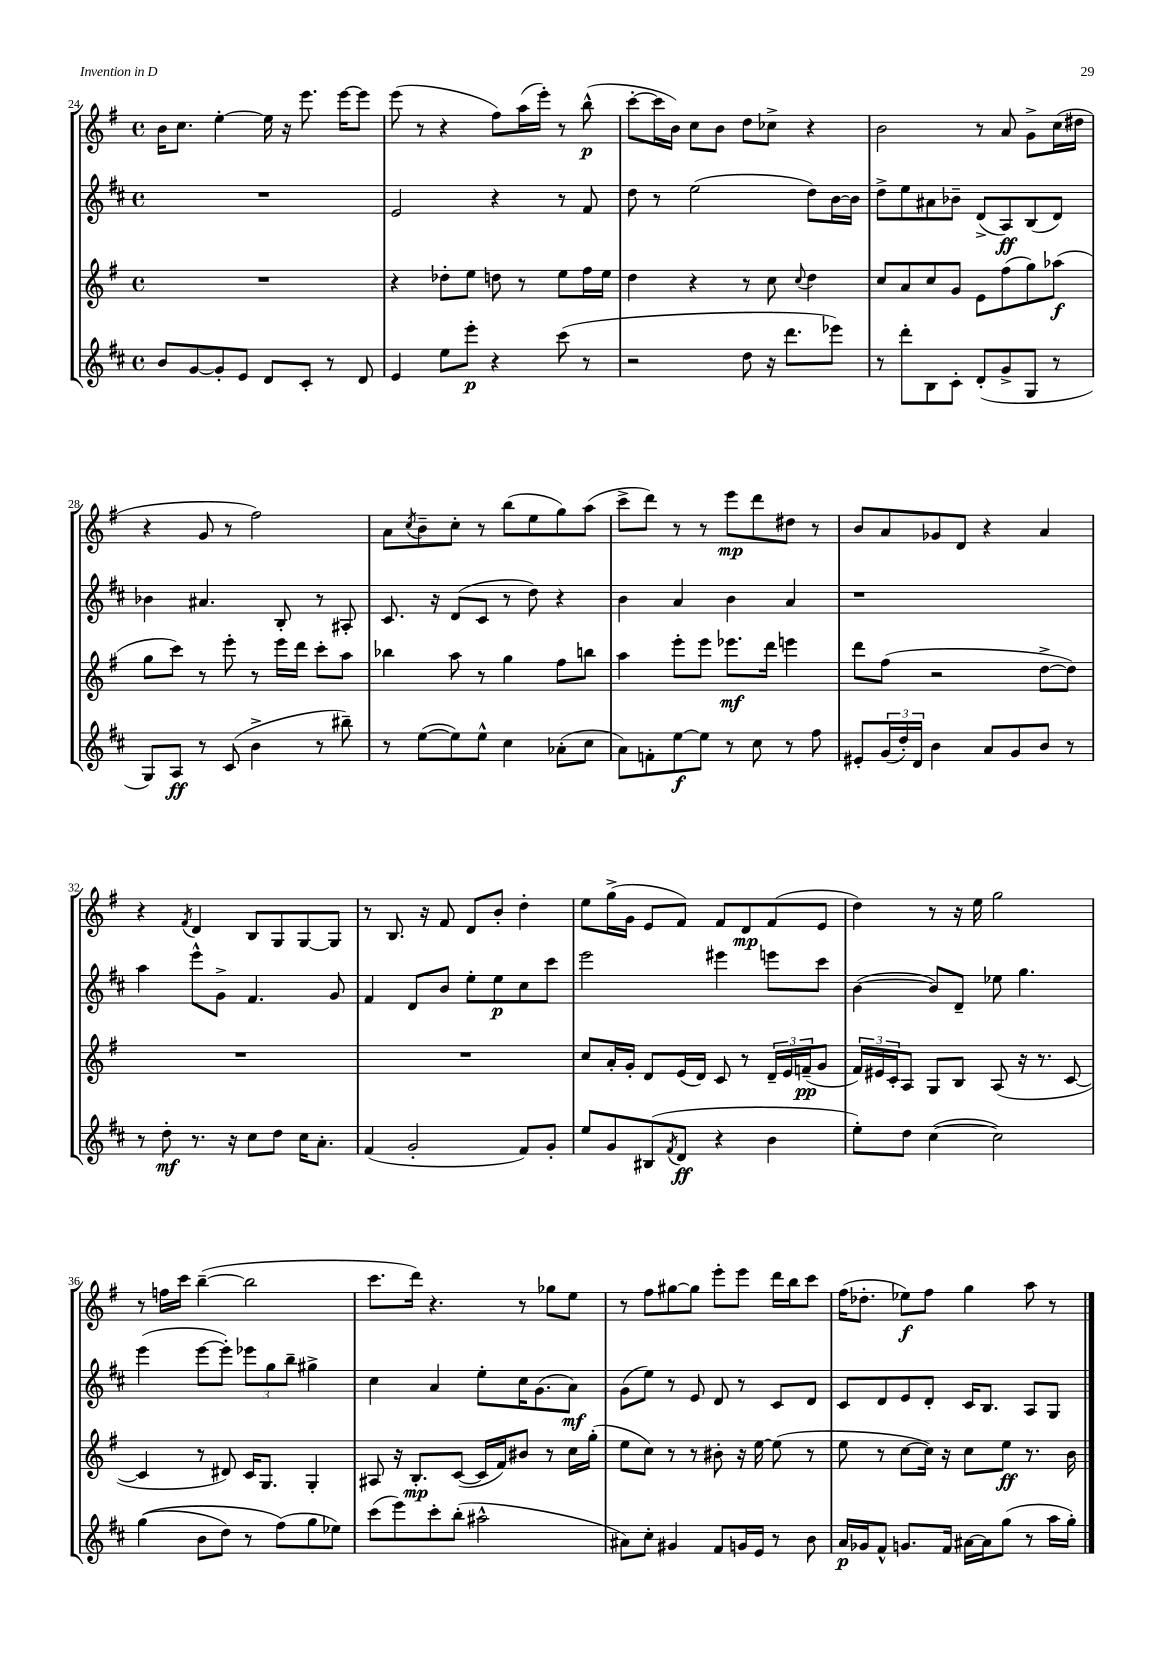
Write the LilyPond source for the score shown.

<<
\new StaffGroup <<
\new Staff = "s0" {
    \clef treble \key g \major \defaultTimeSignature \time 4/4
    b'16 c''8. e''4~-. e''16 r16 e'''8. e'''16~ e'''8 |
    e'''8( r8 r4 fis''8) a''16( e'''16-.) r8 b''8-^\p( |
    c'''8~-. c'''16 b'16) c''8 b'8 d''8 ces''8-> r4 |
    b'2 r8 a'8 g'8-> c''16( dis''16 |
    r4 g'8 r8 fis''2) |
    a'8 \acciaccatura { c''8 } b'8-- c''8-. r8 b''8( e''8 g''8) a''8( |
    c'''8-> d'''8) r8 r8 e'''8\mp d'''8 dis''8 r8 |
    b'8 a'8 ges'8 d'8 r4 a'4 |
    r4 \acciaccatura { fis'8 } d'4 b8 g8 g8~ g8 |
    r8 b8. r16 fis'8 d'8 b'8-. d''4-. |
    e''8 g''16->( g'16 e'8 fis'8) fis'8 d'8\mp fis'8( e'8 |
    d''4) r8 r16 e''16 g''2 |
    r8 f''16 c'''16 b''4~--( b''2 |
    c'''8. d'''16) r4. r8 ges''8 e''8 |
    r8 fis''8 gis''8~ gis''8 e'''8-. e'''8 d'''16 b''16 c'''8 |
    fis''16( des''8.-. ees''8\f) fis''8 g''4 a''8 r8 \bar "|." |
}
\new Staff = "s1" {
    \clef treble \key d \major \defaultTimeSignature \time 4/4
    R1 |
    e'2 r4 r8 fis'8 |
    d''8 r8 e''2( d''8) b'16~ b'16 |
    d''8-> e''8 ais'8 bes'8-- d'8->( a8\ff) b8( d'8) |
    bes'4 ais'4. b8-. r8 ais8-. |
    cis'8. r16 d'8( cis'8 r8 d''8) r4 |
    b'4 a'4 b'4 a'4 |
    r1 |
    a''4 e'''8-^ g'8-> fis'4. g'8 |
    fis'4 d'8 b'8 e''8-. e''8\p cis''8 cis'''8 |
    e'''2 eis'''4 e'''8 cis'''8 |
    b'4~( b'8) d'8-- ees''8 g''4. |
    e'''4( e'''8~ e'''8-.) \tuplet 3/2 { ees'''8 g''8 b''8-- } gis''4-> |
    cis''4 a'4 e''8-. cis''16 g'8.( a'8\mf) |
    g'8( e''8) r8 e'8 d'8 r8 cis'8 d'8 |
    cis'8 d'8 e'8 d'8-. cis'16 b8. a8 g8 \bar "|." |
}
\new Staff = "s2" {
    \clef treble \key g \major \defaultTimeSignature \time 4/4
    R1 |
    r4 des''8-. e''8 d''8 r8 e''8 fis''16 e''16 |
    d''4 r4 r8 c''8 \appoggiatura { c''8 } d''4 |
    c''8 a'8 c''8 g'8 e'8 fis''8( g''8) aes''8\f( |
    g''8 c'''8) r8 e'''8-. r8 e'''16 d'''16 c'''8-. a''8 |
    bes''4 a''8 r8 g''4 fis''8 b''8 |
    a''4 e'''8-. e'''8 ees'''8.\mf d'''16 e'''4 |
    d'''8 fis''8( r2 d''8~-> d''8) |
    R1 |
    R1 |
    c''8 a'16-. g'16-. d'8 e'16( d'16) c'8 r8 \tuplet 3/2 { d'16-- e'16 f'16--\pp( } g'8 |
    \tuplet 3/2 { fis'16) eis'16 c'16-. } a8 g8 b8 a8( r16 r8. c'8~ |
    c'4 r8 dis'8) c'16 g8. g4-. |
    ais8 r16 b8.-.\mp c'8~( c'16 fis'16) bis'8 r8 c''16 g''16-.( |
    e''8 c''8) r8 r8 bis'8-. r16 e''16~ e''8( r8 |
    e''8 r8 c''8~ c''16) r16 c''8 e''8\ff r8. b'16 \bar "|." |
}
\new Staff = "s3" {
    \clef treble \key d \major \defaultTimeSignature \time 4/4
    b'8 g'8~ g'8-. e'8 d'8 cis'8-. r8 d'8 |
    e'4 e''8 e'''8-.\p r4 cis'''8( r8 |
    r2 d''8 r16 d'''8. ees'''8) |
    r8 d'''8-. b8 cis'8-. d'8-.( g'8-> g8 r8 |
    g8) a8\ff r8 cis'8( b'4-> r8 bis''8--) |
    r8 e''8~( e''8) e''8-^ cis''4 aes'8-.( cis''8 |
    a'8) f'8-. e''8~\f e''8 r8 cis''8 r8 fis''8 |
    eis'8-. \tuplet 3/2 { g'16( d''16-.) d'16 } b'4 a'8 g'8 b'8 r8 |
    r8 d''8-.\mf r8. r16 cis''8 d''8 cis''16 a'8.-. |
    fis'4( g'2-. fis'8) g'8-. |
    e''8 g'8 bis8( \acciaccatura { fis'8 } d'8\ff r4 b'4 |
    e''8-.) d''8 cis''4~( cis''2) |
    g''4(\( b'8 d''8) r8 fis''8(\) g''8 ees''8) |
    cis'''8( e'''8) cis'''8-. b''8-.( ais''2-^ |
    ais'8) cis''8-. gis'4 fis'8 g'16 e'16 r8 b'8 |
    a'16\p ges'16 fis'8-^ g'8. fis'16 ais'16~ ais'16 g''8( r8 a''16 g''16-.) \bar "|." |
}
>>
>>
\layout { \context { \Score currentBarNumber = #24 } }
